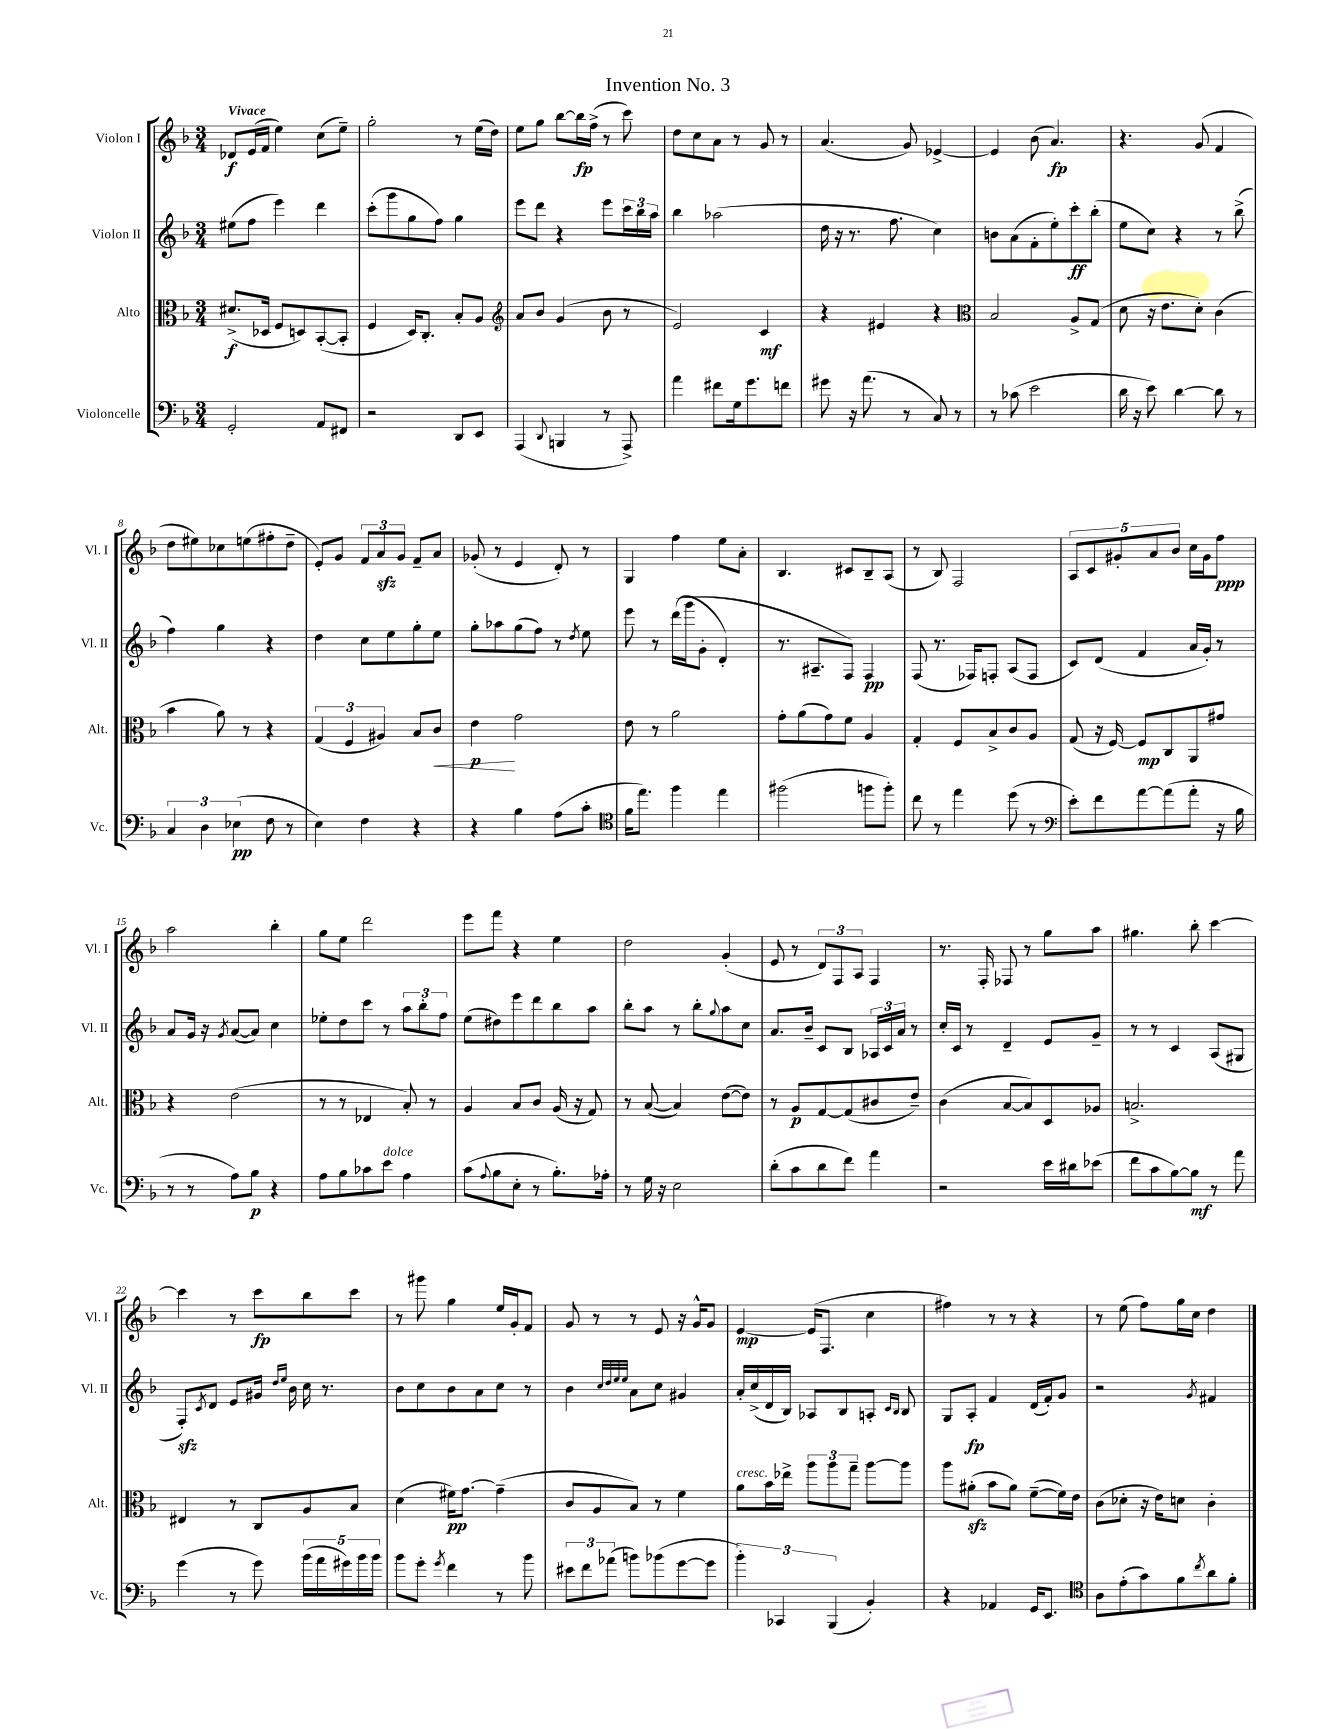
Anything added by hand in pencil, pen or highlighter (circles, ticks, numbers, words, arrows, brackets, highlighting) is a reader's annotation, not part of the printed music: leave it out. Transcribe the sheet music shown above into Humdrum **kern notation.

**kern	**kern	**kern	**kern
*staff4	*staff3	*staff2	*staff1
*clefF4	*clefC3	*clefG2	*clefG2
*k[b-]	*k[b-]	*k[b-]	*k[b-]
*M3/4	*M3/4	*M3/4	*M3/4
2GG'	(8.d#^	(8ee#	8d-
.	.	8ff	(16e
.	16D-	.	16f
.	8F	4eee)	4ee)
.	8D)	.	.
8AA	([8BB-'	4ddd	(8cc
8FF#	8BB-']	.	8ee~)
=	=	=	=
2r	4F	(8ccc'	2gg'
.	.	8ggg	.
.	16D)	8gg	.
.	8.C'	.	.
.	.	8ff)	.
8DD	8B-'	4gg	8r
8EE	8A	.	(16ee
.	.	.	16dd)
=	=	=	=
*	*clefG2	*	*
(4AAA	8a	8eee	8ee
.	8b-	8ddd	8gg
8qqDD	.	.	.
4BBB	(4g	4r	[8bb-
.	.	.	16bb-]
.	.	.	(16ff^
8r	8b-	8eee	8r
8AAA^)	8r	24ccc	8ccc)
.	.	24bb-	.
.	.	24aa	.
=	=	=	=
4a	2e)	4bb-	8dd
.	.	.	8cc
8f#	.	(2aa-	8a
16G	.	.	8r
8.g	.	.	.
.	4c	.	8g
8f	.	.	8r
=	=	=	=
8g#	4r	16dd	(4.a
.	.	16r	.
16r	.	8.r	.
(8.a	.	.	.
.	4e#	.	.
.	.	8.ff	.
8r	.	.	8g)
8C)	4r	4cc)	[4e-^
8r	.	.	.
=	=	=	=
*	*clefC3	*	*
8r	2B-	8b	4e-]
(8c-	.	(8a	.
2e	.	8f'	(8b-
.	.	8ee')	4.a)
.	8A^	8ccc'	.
.	(8G	(8bb-'	.
=	=	=	=
16d	8d	8ee	4.r
16r	.	.	.
8e)	16r	8cc)	.
.	8.e	.	.
[4d	.	4r	.
.	8d')	.	(8g
8d]	(4c	8r	4f
8r	.	(8bb-^	.
=	=	=	=
6C	4b-	4ff)	8dd
.	.	.	8ee#)
6D	.	.	.
.	8a)	4gg	8cc-
(6E-	.	.	.
.	8r	.	(8ee
8F	4r	4r	8ff#'
8r	.	.	8dd~
=	=	=	=
4E)	(6G	4dd	8e')
.	.	.	8g
.	6F	.	.
4F	.	8cc	12f
.	6A#)	.	12a
.	.	8ee	.
.	.	.	12g
4r	8B-	8gg'	8f~
.	8c	8ee	8a
=	=	=	=
4r	4e	8gg'	(8g-'
.	.	8aa-	8r
4B-	2g	(8gg	4e
.	.	8ff)	.
(8A	.	8r	8d')
.	.	8qdd	.
8c'	.	8ee	8r
=	=	=	=
*clefC4	*	*	*
16f	8e	8eee	4G
8.ee)	.	.	.
.	8r	8r	.
4ff	2a	&((16ddd	4ff
.	.	16ggg	.
.	.	8g'	.
4ee	.	4d')	8ee
.	.	.	8a'
=	=	=	=
(2ff#	8g'	8.r	4.B-
.	(8a	.	.
.	.	8.A#~	.
.	8g)	.	.
.	8f	8F&)	8c#
8ff	4A	4F	8B-~
8ff')	.	.	(8A
=	=	=	=
8cc	4G'	(8F	8r
8r	.	8.r	8B-)
4ee	8F	.	2F
.	.	16F-)	.
.	8B-^	8F'	.
(8dd	8c	(8A	.
8r	8A	8F	.
=	=	=	=
*clefF4	*	*	*
8e')	(8G	8c)	10A
.	.	.	10c
8f	16r	(8d	.
.	[16F)	.	.
.	.	.	10g#'
[8a	8F]	4f	.
.	.	.	10a
(8a]	8C	.	.
.	.	.	10b-
8a'	8AA	16a	16cc
.	.	16g')	16g#
16r	8g#	8r	8ff
16B-	.	.	.
=	=	=	=
8r	4r	8a	2aa
8r	.	16g	.
.	.	16r	.
.	.	8qg	.
8A)	(2e	([8a	.
8B-	.	8a])	.
4r	.	4cc	4bb-'
=	=	=	=
8A	8r	8ee-'	8gg
8B-	8r	8dd	8ee
8c-	4E-	8ccc	2ddd
8e	.	8r	.
4A	8B-')	12aa	.
.	.	12bb-'	.
.	8r	.	.
.	.	12ff	.
=	=	=	=
(8c	4A	(8ee	8eee
8qqA	.	.	.
8B-	.	8dd#)	8fff
8E'	8B-	8eee	4r
8r	8c	8ddd	.
8.B-')	(16A	8bb-	4ee
.	16r	.	.
.	8G)	8aa	.
16A-'	.	.	.
=	=	=	=
8r	8r	8bb-'	2dd
16G	([8B-	8aa	.
16r	.	.	.
2E	4B-])	8r	.
.	.	8bb-'	.
.	.	8qqgg	.
.	([8e	8aa	(4g'
.	8e])	8cc	.
=	=	=	=
(8d'	8r	8.a	8e
8c	8A	.	8r
.	.	16b-~	.
8d	[8G	8c	12d)
.	.	.	12F
8f)	(8G]	8B-	.
.	.	.	12A
4a	8c#	24A-	4F
.	.	24c	.
.	.	24a	.
.	8e~)	8r	.
=	=	=	=
2r	(4c	16cc'	8.r
.	.	16c	.
.	.	8r	.
.	.	.	16F'
.	[8B-	4d~	8F-
.	8B-])	.	8r
16e	8D	8e	8gg
16d#	.	.	.
(8e-	8A-	8g~	8aa
=	=	=	=
8f	2.B^	8r	4.gg#
8c	.	8r	.
[8B-)	.	4c	.
8B-]	.	.	8bb-'
8r	.	(8A	[4ccc
8a	.	8G#	.
=	=	=	=
(4g	4E#	8F')	4ccc]
.	.	8qc	.
.	.	8d	.
8r	8r	8e	8r
8g)	8C	16g#	8ccc
.	.	16qqdd	.
.	.	16qqee	.
.	.	16b-	.
(20b-	8A	16cc	8bb-
20a	.	.	.
.	.	8.r	.
20g#)	.	.	.
.	8B-	.	8ccc
20b-	.	.	.
20b-	.	.	.
=	=	=	=
8b-	(4d	8b-	8r
8g'	.	8cc	8ggg#
8qg	.	.	.
4f	16f#)	8b-	4gg
.	[8.g	.	.
.	.	8a	.
8r	(4g~]	8cc	16ee
.	.	.	16g'
8b-	.	8r	8f
=	=	=	=
12e#	8c	4b-	8g
12f	.	.	.
.	8A	.	8r
(12a-	.	.	.
.	.	32qqcc	.
.	.	32qqdd	.
.	.	32qqee	.
.	.	32qqee	.
8b)	8B-)	8a	8r
(8b-	8r	8cc	8e
[8g	4f	4g#	16r
.	.	.	16g^^
8g]	.	.	8g
=	=	=	=
6b-')	8a	16a'	[4e
.	.	(16cc^	.
.	16b-	16d	.
6CC-	.	.	.
.	16ee-^	16B-)	.
.	12aa	8A-	(16e]
.	.	.	8.F
(6BBB-	12aa	.	.
.	.	8B-	.
.	12gg~	.	.
4BB-')	[8aa	8A'	4cc
.	.	16qqc	.
.	.	16qqB-	.
.	8aa]	8B-	.
=	=	=	=
4r	8aa	8G	4ff#)
.	(8a#'	8A'	.
4AA-	8b-	4f	8r
.	8a#)	.	8r
16GG	([8f~	(16d	4r
8.EE	.	16f')	.
.	16f])	8g	.
.	16e	.	.
=	=	=	=
*clefC4	*	*	*
8A	(8c	2r	8r
(8e'	8d-'	.	(8ee
8g)	16r	.	8ff)
.	16e)	.	.
8f	8d	.	16gg
.	.	.	16cc
8qcc	.	8qg	.
8a	4c'	4f#	4dd
8f'	.	.	.
==	==	==	==
*-	*-	*-	*-
